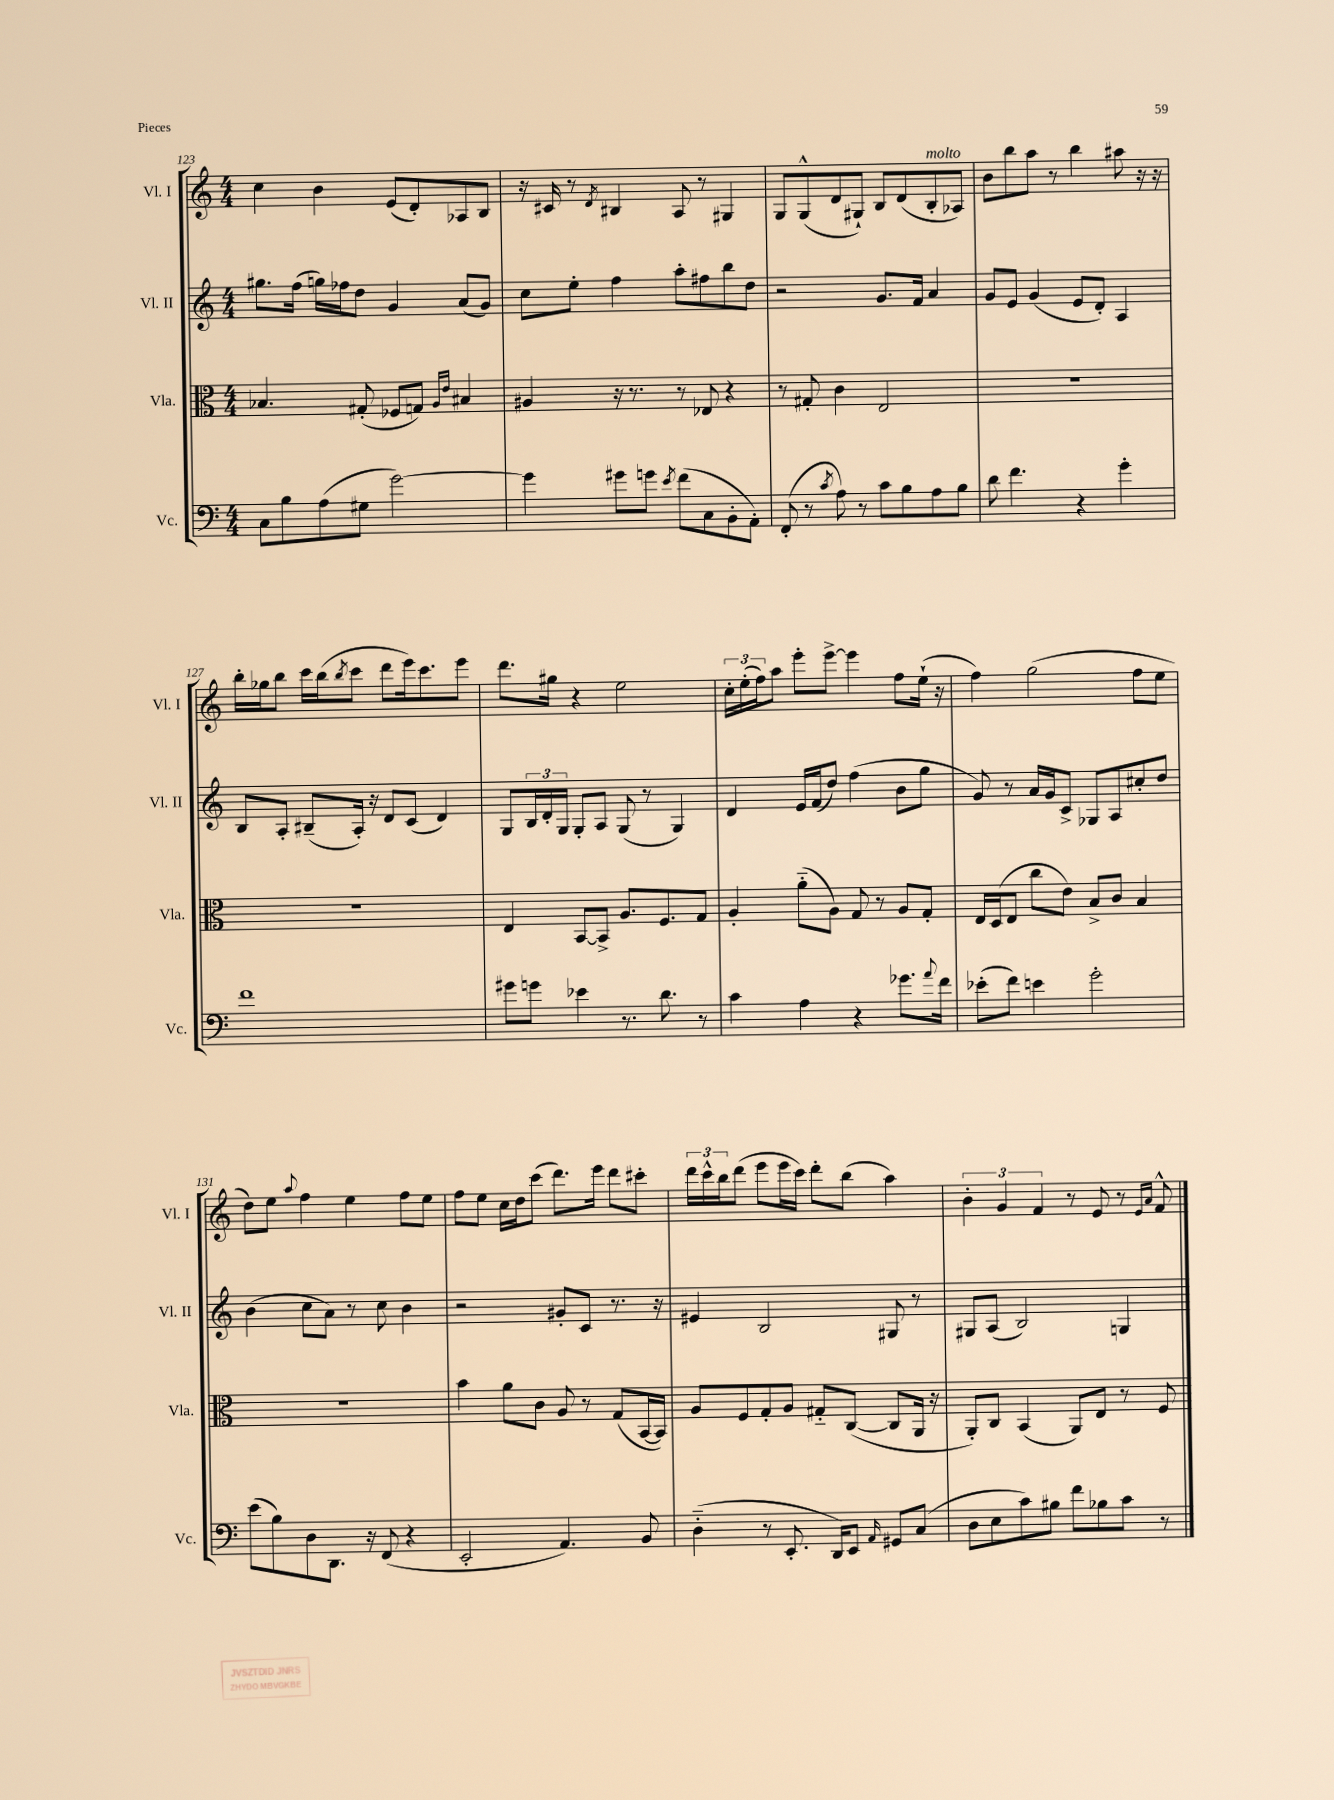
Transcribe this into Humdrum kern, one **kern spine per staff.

**kern	**kern	**kern	**kern
*part4	*part3	*part2	*part1
*staff4	*staff3	*staff2	*staff1
*I"Vc.	*I"Vla.	*I"Vl. II	*I"Vl. I
*I'Vc.	*I'Vla.	*I'Vl. II	*I'Vl. I
*clefF4	*clefC3	*clefG2	*clefG2
*k[]	*k[]	*k[]	*k[]
*M4/4	*M4/4	*M4/4	*M4/4
=123	=123	=123	=123
8C\L	4.B-X/	8.gg#X\L	4cc\
8B\	.	.	.
.	.	(16ff\Jk	.
(8A\	.	16ggn\LL)	4b\
.	.	16ff-X\J	.
8G#X\J	(8G#X'/	8dd\J	.
[2g\)	8F-X/L	4g/	(8e/L
.	8Gn/J)	.	8d'/)
.	16qqA/LL	.	.
.	16qqe/JJ	.	.
.	4B#X/	(8a/L	8A-X/
.	.	8g/J)	8B/J
=124	=124	=124	=124
4g\]	4A#X/	8cc\L	16r
.	.	.	16c#X/
.	.	8ee'\J	8r
.	.	.	8qd/
8g#X\L	16r	4ff\	4B#X/
.	8.r	.	.
8gn\J	.	.	.
8qe/	.	.	.
(8f\L	8r	8aa'\L	8A/
8C\	8E-X/	8ff#X\	8r
8BB'\	4r	8bb\	4G#X/
8AA'\J)	.	8dd\J	.
=125	=125	=125	=125
(8FF'/	8r	2r	8G/L
8r	8G#X'/	.	(8G^^/
8qc/	.	.	.
8A\)	4c\	.	8d/
8r	.	.	8G#X`/J)
8c\L	2E/	8.g/L	8B/L
8B\	.	.	(8d/
.	.	16f/Jk	.
!	!	!	!LO:TX:a:i:t=molto
8A\	.	4a/	8B'/
8B\J	.	.	8A-X/J)
=126	=126	=126	=126
8d\	1r	8g/L	8b\L
4.f\	.	8e/J	8bb\
.	.	(4g/	8aa\J
.	.	.	8r
4r	.	8e/L	4bb\
.	.	8d'/J)	.
4g'\	.	4A/	8aa#X\
.	.	.	16r
.	.	.	16r
!!LO:LB:g=z
=127	=127	=127	=127
1f	1r	8B/L	16bb'\LL
.	.	.	16gg-X\J
.	.	8A'/J	8bb\J
.	.	(8B#X~/L	16ccc\LL
.	.	.	(16bb\J
.	.	.	8qbb/
.	.	16A'/Jk)	8ccc\J
.	.	16r	.
.	.	8d/L	8ddd\L
.	.	(8c/J	16eee\k)
.	.	.	8.ccc\
.	.	4d/)	.
.	.	.	8eee\J
=128	=128	=128	=128
8g#X\L	4E/	8G/L	8.ddd\L
8gn\J	.	24B/L	.
.	.	24d'/	.
.	.	.	16gg#X\Jk
.	.	24G/JJ	.
4e-X\	[8BB/L	8G'/L	4r
.	8BB^/J]	8A/J	.
8.r	8.A/L	(8G/	2ee\
.	.	8r	.
8.d\	8.F/	.	.
.	.	4G/)	.
8r	8G/J	.	.
=129	=129	=129	=129
4c\	4A'/	4d/	24cc'\LL
.	.	.	(24ee'\
.	.	.	24ff\J)
.	.	.	8aa\J
4A\	(8a\L	16e/LL	8eee'\L
.	.	(16f/J	.
.	8A\J)	8dd/J)	[8eee^\J
4r	8G/	(4ff\	4eee\]
.	8r	.	.
8.g-X\L	8A/L	8b\L	8ff\L
.	8G'/J	8gg\J	(16ee`\Jk
8qqa/	.	.	.
16f\Jk	.	.	16r
=130	=130	=130	=130
(8e-X'\L	16E/LL	8g/)	4ff\)
.	(16D/J	.	.
8f\J)	8E/J	8r	.
4en\	8cc\L	16a/LL	(2gg\
.	.	16g/J	.
.	8e\J)	8c^/J	.
2g'\	8B^/L	8G-X/L	.
.	8c/J	8A/	.
.	4B/	8cc#X'/	8ff\L
.	.	8dd/J	8ee\J
!!LO:LB:g=z
=131	=131	=131	=131
(8e\L	1r	(4b\	8dd\L)
8B\)	.	.	8ee\J
.	.	.	8qqaa/
8D\	.	8cc\L	4ff\
8.DD\J	.	8a\J)	.
.	.	8r	4ee\
16r	.	.	.
(8FF/	.	8cc\	.
4r	.	4b\	8ff\L
.	.	.	8ee\J
=132	=132	=132	=132
2EE'/	4b\	2r	8ff\L
.	.	.	8ee\J
.	8a\L	.	16cc\LL
.	.	.	16dd\J
.	8c\J	.	(8ccc\J
4.AA/)	8A/	8g#X'/L	8.ddd\L)
.	8r	8c/J	.
.	.	.	16eee\Jk
.	(8G/L	8.r	8ddd\L
8BB/	[16BB/L	.	8ccc#X'\J
.	16BB/JJ])	16r	.
=133	=133	=133	=133
(4D\	8A/L	4e#X/	24ddd\LL
.	.	.	24ccc^^\
.	.	.	24bb\J
.	8F/	.	(8ddd\J
8r	8G'/	2B/	8eee\L
8.EE'/	8A/J	.	16eee\L
.	.	.	16ccc\JJ)
.	8G#X/L	.	8ddd'\L
16DD/KL)	.	.	.
8EE/J	([8C/J	.	(8bb\J
16qqAA/	.	.	.
8GG#X/L	8C/L]	8G#X/	4aa\)
(8C/J	16AA/Jk	8r	.
.	16r	.	.
=134	=134	=134	=134
8D\L	8AA'/L)	8G#X/L	6b'\
8E\	8C/J	(8A/J	.
.	.	.	6g/
8c\)	(4BB/	2B/)	.
.	.	.	6f/
8B#X\J	.	.	.
8f\L	8AA/L)	.	8r
8B-X\	8E/J	.	8e/
8c\J	8r	4Gn/	8r
.	.	.	16qqe/LL
.	.	.	16qqa/JJ
8r	8F/	.	8f^^/
==	==	==	==
*-	*-	*-	*-
